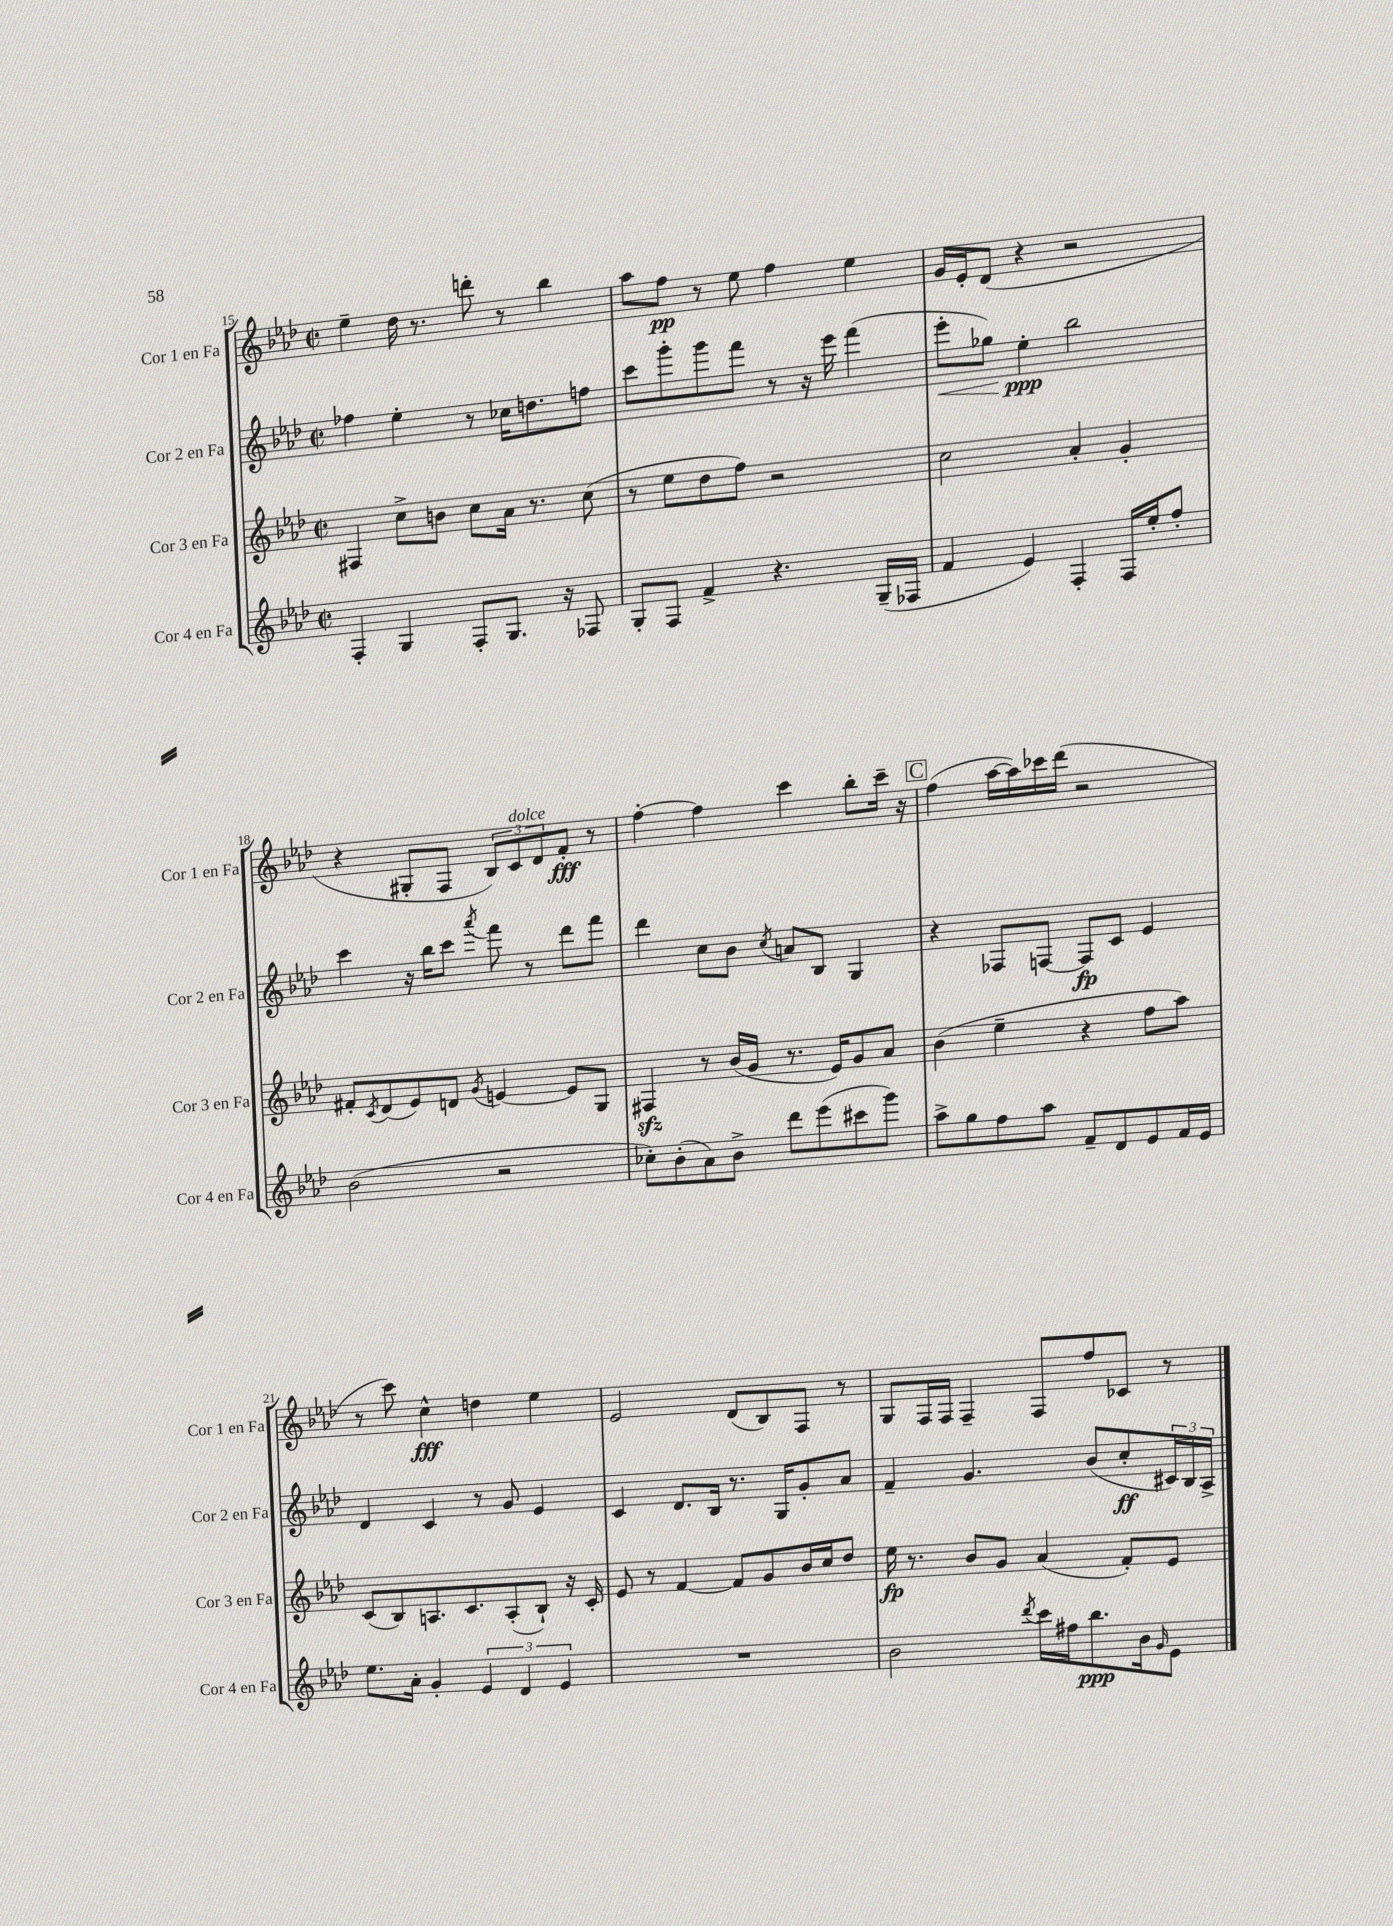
<<
\new StaffGroup <<
\new Staff = "s0" \with { instrumentName = "Cor 1 en Fa" shortInstrumentName = "Cor 1 en Fa" } {
    \clef treble \key aes \major \defaultTimeSignature \time 2/2
    ees''4-- des''16 r8. d'''8-. r8 bes''4 |
    aes''8 f''8\pp r8 ees''8 f''4 ees''4 |
    g'16 ees'16-. des'8( r4 r2 |
    r4 gis8-. f8 \tuplet 3/2 { bes8) c'8^\markup { \italic "dolce" } des'8 } f'8-.\fff r8 |
    f''4~-. f''4 c'''4 bes''8-. c'''16-- r16 |
    \mark \markup { \box "C" } f''4( aes''16~ aes''16) ces'''16 des'''16( r2 |
    r8 c'''8) c''4-^\fff d''4 ees''4 |
    ees'2 des'8( bes8) f8 r8 |
    g8 f16 f16 f4-- f8 f''8 ces'8 r8 \bar "|." |
}
\new Staff = "s1" \with { instrumentName = "Cor 2 en Fa" shortInstrumentName = "Cor 2 en Fa" } {
    \clef treble \key aes \major \defaultTimeSignature \time 2/2
    fes''4 ees''4-. r8 ces''16 d''8. f''8 |
    c'''8 g'''8-. g'''8 f'''8 r8 r16 ees'''16 f'''4( |
    ees'''8-.\< ges''8) ees''4-.\ppp\! bes''2 |
    c'''4 r16 bes''16 c'''8 \acciaccatura { aes'''8 } f'''8 r8 des'''8 f'''8 |
    des'''4 c''8 bes'8 \acciaccatura { c''8 } a'8 bes8 g4 |
    \mark \markup { \box "C" } r4 fes8 f8~ f8\fp c'8 ees'4 |
    des'4 c'4 r8 g'8 ees'4 |
    c'4 des'8. bes16 r8. g16 g'8-. aes'8 |
    f'4-- g'4. bes'8( c''8-.\ff \tuplet 3/2 { cis'16) bes16 aes16-> } \bar "|." |
}
\new Staff = "s2" \with { instrumentName = "Cor 3 en Fa" shortInstrumentName = "Cor 3 en Fa" } {
    \clef treble \key aes \major \defaultTimeSignature \time 2/2
    fis4 c''8-> b'8 c''8 aes'16 r8. c''8( |
    r8 ees''8 des''8 f''8) r2 |
    c''2 aes'4-. g'4-. |
    fis'8-. \acciaccatura { c'8 } des'8( ees'8) d'8 \acciaccatura { g'8 } e'4~ e'8 g8 |
    fis4\sfz r8 bes'16( g'16 r8. ees'16) g'8 aes'8 |
    \mark \markup { \box "C" } bes'4( ees''4-- r4 f''8 aes''8) |
    c'8( bes8) a8. c'8. a8-.( bes8-!) r16 c'16-. |
    ees'8 r8 f'4~ f'8 g'8 bes'16 c''16 des''8 |
    ees''16\fp r8. bes'8 g'8 aes'4( f'8-.) ees'8 \bar "|." |
}
\new Staff = "s3" \with { instrumentName = "Cor 4 en Fa" shortInstrumentName = "Cor 4 en Fa" } {
    \clef treble \key aes \major \defaultTimeSignature \time 2/2
    f4-. g4 f8-. g8. r16 fes8 |
    g8-. f8 f'4-> r4. g16--( fes16 |
    f'4 ees'4) f4-. f16 ees''16-. f''8-. |
    bes'2( r2 |
    ces''8-.) bes'8-.( aes'8) bes'8-> des'''8 ees'''8( cis'''8 g'''8) |
    \mark \markup { \box "C" } aes''8-> g''8 f''8 aes''8 f'8-- des'8 ees'8 f'16 ees'16 |
    ees''8. aes'16-. g'4-. \tuplet 3/2 { ees'4 des'4 ees'4 } |
    R1 |
    bes'2 \acciaccatura { des'''8 } c'''16 fis''16 bes''8.\ppp bes'16 \grace { g'16 } ees'8 \bar "|." |
}
>>
>>
\layout { \context { \Score currentBarNumber = #15 } }
